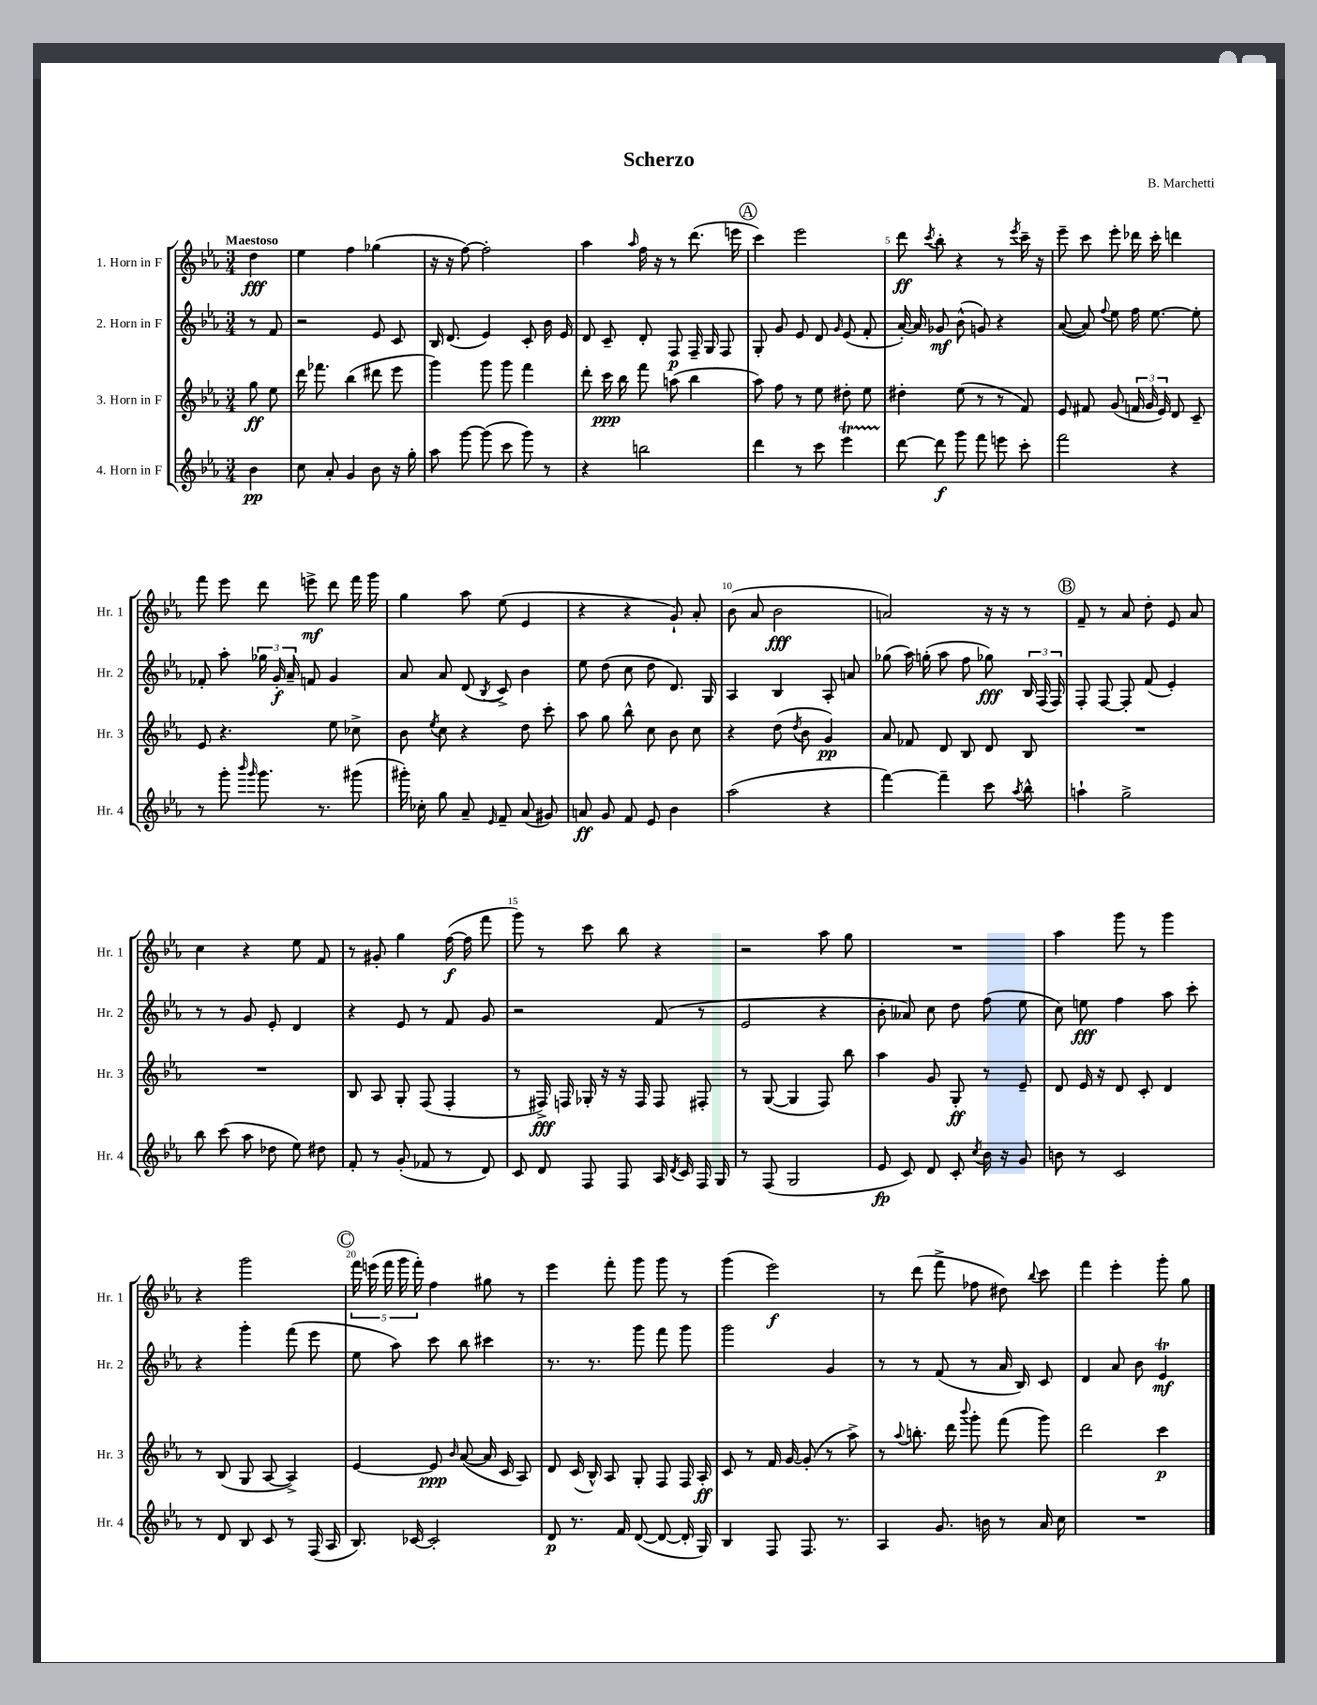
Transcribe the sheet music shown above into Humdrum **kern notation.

**kern	**dynam	**kern	**dynam	**kern	**dynam	**kern	**dynam
*part4	*part4	*part3	*part3	*part2	*part2	*part1	*part1
*staff4	*staff4	*staff3	*staff3	*staff2	*staff2	*staff1	*staff1
*I"4. Horn in F	*	*I"3. Horn in F	*	*I"2. Horn in F	*	*I"1. Horn in F	*
*I'Hr. 4	*	*I'Hr. 3	*	*I'Hr. 2	*	*I'Hr. 1	*
*clefG2	*	*clefG2	*	*clefG2	*	*clefG2	*
*k[b-e-a-]	*	*k[b-e-a-]	*	*k[b-e-a-]	*	*k[b-e-a-]	*
*M3/4	*	*M3/4	*	*M3/4	*	*M3/4	*
=	=	=	=	=	=	=	=
!	!	!	!	!	!	!LO:TX:a:B:t=Maestoso	!
4b-\	pp	8gg\	ff	8r	.	4dd\	fff
.	.	8ee-\	.	8f/	.	.	.
=1	=1	=1	=1	=1	=1	=1	=1
8cc\	.	16ddd\	.	2r	.	4ee-\	.
.	.	8.fff-X\	.	.	.	.	.
8a-'/	.	.	.	.	.	.	.
4g/	.	(4bb-\	.	.	.	4ff\	.
8b-\	.	8ddd#X\	.	8e-/	.	(4gg-X\	.
16r	.	8eee-\	.	8c/	.	.	.
16gg'\	.	.	.	.	.	.	.
=2	=2	=2	=2	=2	=2	=2	=2
8aa-\	.	4ggg\)	.	16B-/	.	16r	.
.	.	.	.	(8.d/	.	16r	.
[8ggg\	.	.	.	.	.	[8ff\)	.
(8ggg\]	.	8ggg\	.	4e-/)	.	2ff'\]	.
8ccc\	.	8ggg\	.	.	.	.	.
8ggg\)	.	4fff\	.	8c'/	.	.	.
8r	.	.	.	16b-\	.	.	.
.	.	.	.	16e-/	.	.	.
=3	=3	=3	=3	=3	=3	=3	=3
4r	.	8ddd'\	.	8d/	.	4aa-\	.
.	.	16ccc\	ppp	8c~/	.	.	.
.	.	16bb-\	.	.	.	.	.
.	.	.	.	.	.	16qqaa-/	.
2bbn\	.	8fff\	.	8d'/	.	16ff\	.
.	.	.	.	.	.	16r	.
.	.	(8aan\	.	8F/	p	8r	.
.	.	4bb-\	.	16F~/	.	(8.ddd\	.
.	.	.	.	16G/	.	.	.
.	.	.	.	8F/	.	.	.
.	.	.	.	.	.	16eeen\	.
!!LO:REH:place=s1:t=A
=4	=4	=4	=4	=4	=4	=4	=4
4ddd\	.	8aa-\)	.	8G'/	.	4ccc\)	.
.	.	8ff\	.	8g/	.	.	.
8r	.	8r	.	8e-/	.	2eee-\	.
8ccc\	.	8ee-\	.	8d/	.	.	.
.	.	.	.	16qqg/	.	.	.
4eee-T\	.	8dd#X'\	.	(8e-/	.	.	.
.	.	8ee-\	.	8f'/	.	.	.
=5	=5	=5	=5	=5	=5	=5	=5
[8ddd\	.	4dd#X'\	.	[16a-'/)	.	8ddd\	ff
.	.	.	.	16a-/]	.	.	.
.	.	.	.	.	.	8qccc/	.
8ddd\]	f	.	.	8g-X/	mf	8bb-'\	.
8ggg\	.	(8ee-\	.	(8b-^^\	.	4r	.
8fff\	.	8r	.	8gn/)	.	.	.
8eeen\	.	8r	.	4r	.	8r	.
.	.	.	.	.	.	8qeee-/	.
8ccc'\	.	8f/)	.	.	.	16ccc~\	.
.	.	.	.	.	.	16r	.
=6	=6	=6	=6	=6	=6	=6	=6
2fff\	.	8e-/	.	([8a-/	.	8eee-~\	.
.	.	8f#X/	.	8a-/])	.	8ccc\	.
.	.	.	.	8qqff/	.	.	.
.	.	(8g/	.	8ee-\	.	8eee-'\	.
.	.	24fn/	.	16ff\	.	16ddd-X\	.
.	.	24g/	.	.	.	.	.
.	.	.	.	[8.ee-\	.	16ccc'\	.
.	.	24e-/)	.	.	.	.	.
4r	.	8d/	.	.	.	4dddn\	.
.	.	8c~/	.	8ee-'\]	.	.	.
!!LO:LB:g=z
=7	=7	=7	=7	=7	=7	=7	=7
8r	.	8e-/	.	8f-X'/	.	8fff\	.
8ggg'\	.	4.r	.	8aa-'\	.	8eee-\	.
16qqbbb-/	.	.	.	.	.	.	.
16qqggg/	.	.	.	.	.	.	.
8.ggg\	.	.	.	24gg-X\	.	8ddd\	.
.	.	.	.	24g'/	f	.	.
.	.	.	.	24a-~/	.	.	.
.	.	.	.	8fn/	.	8eeen^\	mf
8.r	.	.	.	.	.	.	.
.	.	8ee-\	.	4g/	.	8ddd\	.
(8ggg#X\	.	8cc-X^\	.	.	.	16fff\	.
.	.	.	.	.	.	16ggg\	.
=8	=8	=8	=8	=8	=8	=8	=8
16ggg#X'\)	.	8b-\	.	8a-/	.	4gg\	.
16cc-X'\	.	.	.	.	.	.	.
.	.	8qee-/	.	.	.	.	.
8gg\	.	8cc\	.	8a-/	.	.	.
8a-~/	.	4r	.	(8d/	.	8aa-\	.
16qqe-/	.	.	.	8qB-/	.	.	.
8f~/	.	.	.	8c^/)	.	(8ee-\	.
(8a-/	.	8dd\	.	4b-\	.	4e-/	.
8g#X/)	.	8ccc'\	.	.	.	.	.
=9	=9	=9	=9	=9	=9	=9	=9
8an/	ff	8aa-\	.	8ee-\	.	4r	.
8g/	.	8gg\	.	(8dd\	.	.	.
8f/	.	8bb-^^\	.	8cc\	.	4r	.
8e-/	.	8cc\	.	8dd\	.	.	.
4b-\	.	8b-\	.	8.d/)	.	8g`/)	.
.	.	8cc\	.	.	.	8a-'/	.
.	.	.	.	16G/	.	.	.
=10	=10	=10	=10	=10	=10	=10	=10
(2aa-\	.	4r	.	4A-/	.	(8b-\	.
.	.	.	.	.	.	8a-/	.
.	.	(8dd\	.	4B-/	.	2b-\	fff
.	.	8qdd/	.	.	.	.	.
.	.	8b-\	.	.	.	.	.
4r	.	4g/)	pp	8A-'/	.	.	.
.	.	.	.	8an/	.	.	.
=11	=11	=11	=11	=11	=11	=11	=11
[4fff\)	.	8a-/	.	(8gg-X\	.	2an/)	.
.	.	8f-X/	.	16aa-\)	.	.	.
.	.	.	.	(16ggn'\	.	.	.
4fff~\]	.	8d/	.	8aa-\	.	.	.
.	.	8B-/	.	8ff\	.	.	.
8ccc\	.	8d/	.	8gg-X\)	fff	16r	.
.	.	.	.	.	.	16r	.
8qaa-/	.	.	.	.	.	.	.
8bb-^^\	.	8B-/	.	24B-/	.	8r	.
.	.	.	.	(24F/	.	.	.
.	.	.	.	24F/)	.	.	.
!!LO:REH:place=s1:t=B
=12	=12	=12	=12	=12	=12	=12	=12
4aan`\	.	2.r	.	8F'/	.	8f~/	.
.	.	.	.	[8F/	.	8r	.
2gg^\	.	.	.	8F'/]	.	8a-/	.
.	.	.	.	(8f/	.	8dd'\	.
.	.	.	.	4e-'/)	.	8e-/	.
.	.	.	.	.	.	8a-/	.
!!LO:LB:g=z
=13	=13	=13	=13	=13	=13	=13	=13
8bb-\	.	2.r	.	8r	.	4cc\	.
(8ccc\	.	.	.	8r	.	.	.
8aa-\	.	.	.	8g/	.	4r	.
8dd-X\	.	.	.	8e-'/	.	.	.
8ee-\)	.	.	.	4d/	.	8ee-\	.
8dd#X\	.	.	.	.	.	8f/	.
=14	=14	=14	=14	=14	=14	=14	=14
8f'/	.	8B-/	.	4r	.	8r	.
8r	.	8A-/	.	.	.	8g#X'/	.
(8g'/	.	8G'/	.	8e-/	.	4gg\	.
8f-X/	.	(8F/	.	8r	.	.	.
8r	.	4F'/	.	8f/	.	([16ff\	f
.	.	.	.	.	.	16ff\]	.
8d/)	.	.	.	8g/	.	8fff\	.
=15	=15	=15	=15	=15	=15	=15	=15
8c/	.	8r	.	2r	.	8ggg\)	.
8d/	.	16F#X^/)	fff	.	.	8r	.
.	.	16Fn/	.	.	.	.	.
8F/	.	16G-X'/	.	.	.	8ccc\	.
.	.	16r	.	.	.	.	.
8F/	.	16r	.	.	.	8bb-\	.
.	.	16F/	.	.	.	.	.
16A-/	.	8F/	.	(8f/	.	4r	.
8qd/	.	.	.	.	.	.	.
16c/	.	.	.	.	.	.	.
16F/	.	8F#X'/	.	8r	.	.	.
16G/	.	.	.	.	.	.	.
=16	=16	=16	=16	=16	=16	=16	=16
8r	.	8r	.	2e-/	.	2r	.
(8F/	.	([8G/	.	.	.	.	.
2G/	.	4G/]	.	.	.	.	.
.	.	8F/)	.	4r	.	8aa-\	.
.	.	8bb-\	.	.	.	8gg\	.
=17	=17	=17	=17	=17	=17	=17	=17
8e-/	fp	4aa-\	.	8b-'\	.	2.r	.
8c/)	.	.	.	8a--X/)	.	.	.
8d/	.	8g/	.	8cc\	.	.	.
8c'/	.	8G'/	ff	8dd\	.	.	.
8qcc/	.	.	.	.	.	.	.
16b-\	.	8r	.	(8ff\	.	.	.
16r	.	.	.	.	.	.	.
8g/	.	8e-~/	.	8ee-\	.	.	.
=18	=18	=18	=18	=18	=18	=18	=18
8bn\	.	8d/	.	8cc\)	.	4aa-\	.
8r	.	16e-/	.	8een\	fff	.	.
.	.	16r	.	.	.	.	.
2c/	.	8d/	.	4ff\	.	8ggg\	.
.	.	8c'/	.	.	.	8r	.
.	.	4d/	.	8aa-\	.	4ggg\	.
.	.	.	.	8ccc'\	.	.	.
!!LO:LB:g=z
=19	=19	=19	=19	=19	=19	=19	=19
8r	.	8r	.	4r	.	4r	.
8d/	.	(8B-/	.	.	.	.	.
8B-/	.	8G/	.	4ggg'\	.	2ggg\	.
8c/	.	[8A-/	.	.	.	.	.
8r	.	4A-^/])	.	(8fff\	.	.	.
(16F/	.	.	.	8eee-\	.	.	.
16A-/	.	.	.	.	.	.	.
!!LO:REH:place=s1:t=C
=20	=20	=20	=20	=20	=20	=20	=20
8.B-/)	.	[4e-/	.	8ee-\	.	20fff\	.
.	.	.	.	.	.	(20eeen\	.
.	.	.	.	.	.	20fff\	.
.	.	.	.	8aa-\)	.	.	.
.	.	.	.	.	.	20ggg\	.
[16c-X/	.	.	.	.	.	.	.
.	.	.	.	.	.	20fff'\)	.
2c-'/]	.	8e-/]	ppp	8ccc\	.	4ff\	.
.	.	16qqb-/	.	.	.	.	.
.	.	([8a-/	.	8bb-\	.	.	.
.	.	16a-/]	.	4ccc#X\	.	8gg#X\	.
.	.	16c/	.	.	.	.	.
.	.	8A-/)	.	.	.	8r	.
=21	=21	=21	=21	=21	=21	=21	=21
8d/	p	8d/	.	8.r	.	4eee-\	.
8.r	.	(16c/	.	.	.	.	.
.	.	16B-^^/)	.	8.r	.	.	.
.	.	8A-/	.	.	.	8fff'\	.
16f/	.	.	.	.	.	.	.
([8d/	.	8G'/	.	8ggg\	.	8ggg\	.
8d/_	.	8F/	.	8fff\	.	8ggg\	.
16d'/]	.	16F/	.	8ggg\	.	8r	.
16G/)	.	16A-'/	ff	.	.	.	.
=22	=22	=22	=22	=22	=22	=22	=22
4B-/	.	8c/	.	2ggg\	.	(4ggg\	.
.	.	8r	.	.	.	.	.
8F/	.	16f/	.	.	.	2eee-\)	f
.	.	[16g/	.	.	.	.	.
8.F/	.	(8g'/]	.	.	.	.	.
.	.	8r	.	4g/	.	.	.
8.r	.	.	.	.	.	.	.
.	.	8aa-^\)	.	.	.	.	.
=23	=23	=23	=23	=23	=23	=23	=23
4A-/	.	8r	.	8r	.	8r	.
.	.	8qqaa-/	.	.	.	.	.
.	.	8.bbn'\	.	8r	.	(8ddd\	.
8.g/	.	.	.	(8f/	.	8fff^\	.
.	.	16ddd\	.	.	.	.	.
.	.	8qqbbb-/	.	.	.	.	.
.	.	8ggg'\	.	8r	.	8ff-X\	.
16bn\	.	.	.	.	.	.	.
8r	.	(8fff\	.	16a-/	.	8dd#X\)	.
.	.	.	.	16B-/)	.	.	.
.	.	.	.	.	.	8qqbb-/	.
16a-/	.	8ggg\)	.	8c/	.	8ccc\	.
16cc\	.	.	.	.	.	.	.
=24	=24	=24	=24	=24	=24	=24	=24
2.r	.	2ddd\	.	4d/	.	4fff\	.
.	.	.	.	8a-/	.	4eee-'\	.
.	.	.	.	8b-\	.	.	.
.	.	4ccc\	p	4e-T/	mf	8ggg'\	.
.	.	.	.	.	.	8gg\	.
==	==	==	==	==	==	==	==
*-	*-	*-	*-	*-	*-	*-	*-
